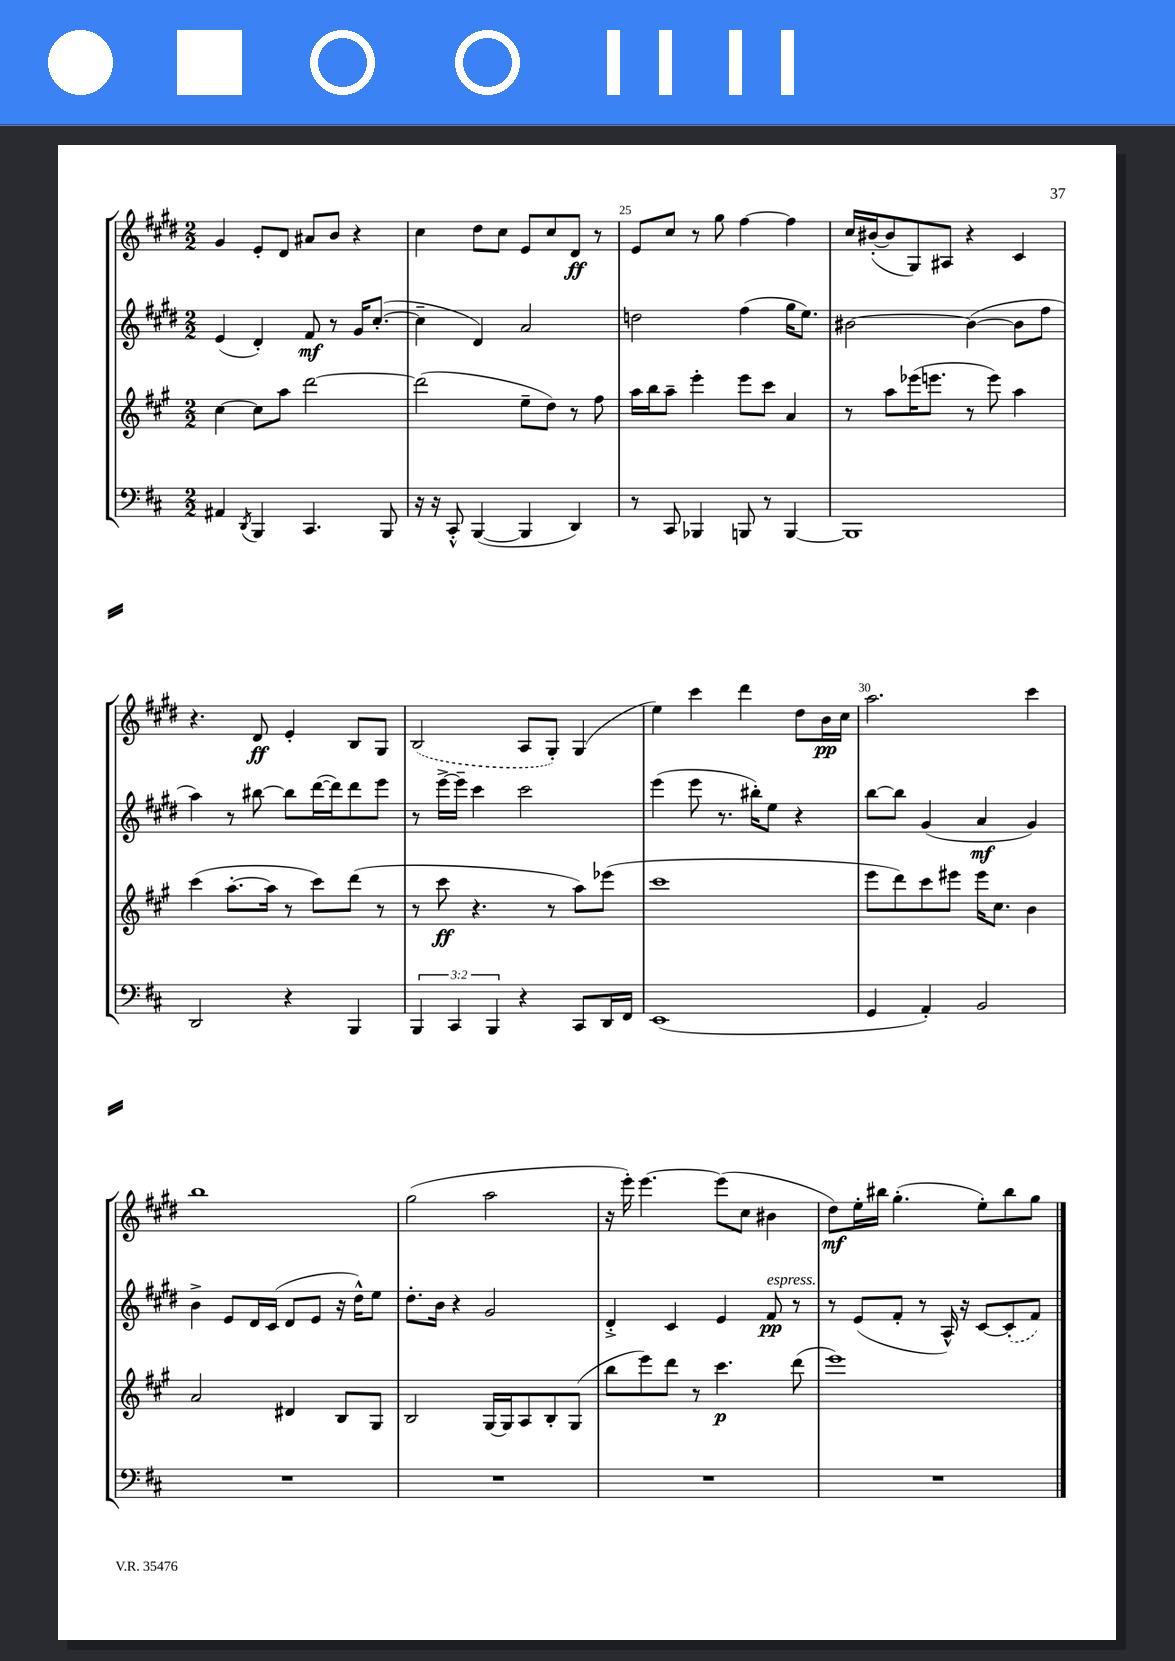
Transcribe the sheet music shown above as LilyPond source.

<<
\new StaffGroup <<
\new Staff = "s0" {
    \clef treble \key e \major \numericTimeSignature \time 2/2
    \autoBeamOff gis'4 e'8[-. dis'8] ais'8[ b'8] r4 |
    cis''4 dis''8[ cis''8] e'8[ cis''8 dis'8]\ff r8 |
    e'8[ cis''8] r8 gis''8 fis''4~ fis''4 |
    cis''16[ bis'16~-.( bis'8 gis8) ais8] r4 cis'4 |
    r4. dis'8\ff e'4-. b8[ gis8] |
    \once \slurDashed b2( a8[ gis8]-.) gis4( |
    e''4) cis'''4 dis'''4 dis''8[ b'16\pp cis''16] |
    a''2. cis'''4 |
    b''1 |
    gis''2( a''2 |
    r16 e'''16-.) e'''4.~ e'''8[( cis''8] bis'4 |
    dis''8[\mf) e''16-. bis''16] gis''4.-.( e''8[-.) bis''8 gis''8] \bar "|." |
}
\new Staff = "s1" {
    \clef treble \key e \major \numericTimeSignature \time 2/2
    \autoBeamOff e'4( dis'4-.) fis'8\mf r8 gis'16[ cis''8.]~-.( |
    cis''4-- dis'4) a'2 |
    d''2 fis''4( gis''16[ e''8.]) |
    bis'2~ bis'4~( bis'8[ fis''8] |
    a''4) r8 bis''8~ bis''8[ dis'''16~( dis'''16) dis'''8 e'''8] |
    r8 e'''16[~-> e'''16]-- cis'''4 cis'''2 |
    e'''4( e'''8 r8. bis''16[-.) e''8] r4 |
    b''8[~ b''8] gis'4( a'4\mf gis'4) |
    b'4-> e'8[ dis'16 cis'16]( dis'8[ e'8] r16 dis''16[-^) e''8] |
    dis''8.[-. b'16] r4 gis'2 |
    dis'4-.-> cis'4 e'4 fis'8\pp^\markup { \italic "espress." } r8 |
    r8 e'8[( fis'8]-. r8 a16-^) r16 cis'8[~ \once \slurDashed cis'8-.( fis'8]) \bar "|." |
}
\new Staff = "s2" {
    \clef treble \key a \major \numericTimeSignature \time 2/2
    \autoBeamOff cis''4~ cis''8[ a''8] d'''2~ |
    d'''2( e''8[-- d''8]) r8 fis''8 |
    a''16[ b''16 a''8]-- e'''4-. e'''8[ cis'''8] a'4 |
    r8 a''8[ ees'''16( e'''8.] r8 e'''8) a''4 |
    cis'''4( a''8.[~-. a''16] r8 cis'''8[) d'''8]( r8 |
    r8 cis'''8\ff r4. r8 a''8[) ees'''8]( |
    cis'''1 |
    e'''8[ d'''8) cis'''8 eis'''8] eis'''16[ cis''8.] b'4 |
    a'2 dis'4 b8[ gis8] |
    b2 gis16[~ gis16 a8 b8-. gis8]( |
    b''8[ e'''8) d'''8] r8 cis'''4.\p d'''8( |
    e'''1) \bar "|." |
}
\new Staff = "s3" {
    \clef bass \key d \major \numericTimeSignature \time 2/2 \override Staff.TupletNumber.text = #tuplet-number::calc-fraction-text
    \autoBeamOff ais,4 \acciaccatura { d,8 } b,,4 cis,4. b,,8 |
    r16 r16 cis,8-.-^ b,,4~( b,,4 d,4) |
    r8 cis,8 bes,,4 b,,8 r8 b,,4~ |
    b,,1 |
    d,2 r4 b,,4 |
    \tuplet 3/2 { b,,4 cis,4 b,,4 } r4 cis,8[ d,16 fis,16] |
    e,1( |
    g,4 a,4-.) b,2 |
    R1 |
    R1 |
    R1 |
    R1 \bar "|." |
}
>>
>>
\layout { \context { \Score currentBarNumber = #23 \override BarNumber.break-visibility = ##(#f #t #t) barNumberVisibility = #(every-nth-bar-number-visible 5) } }
